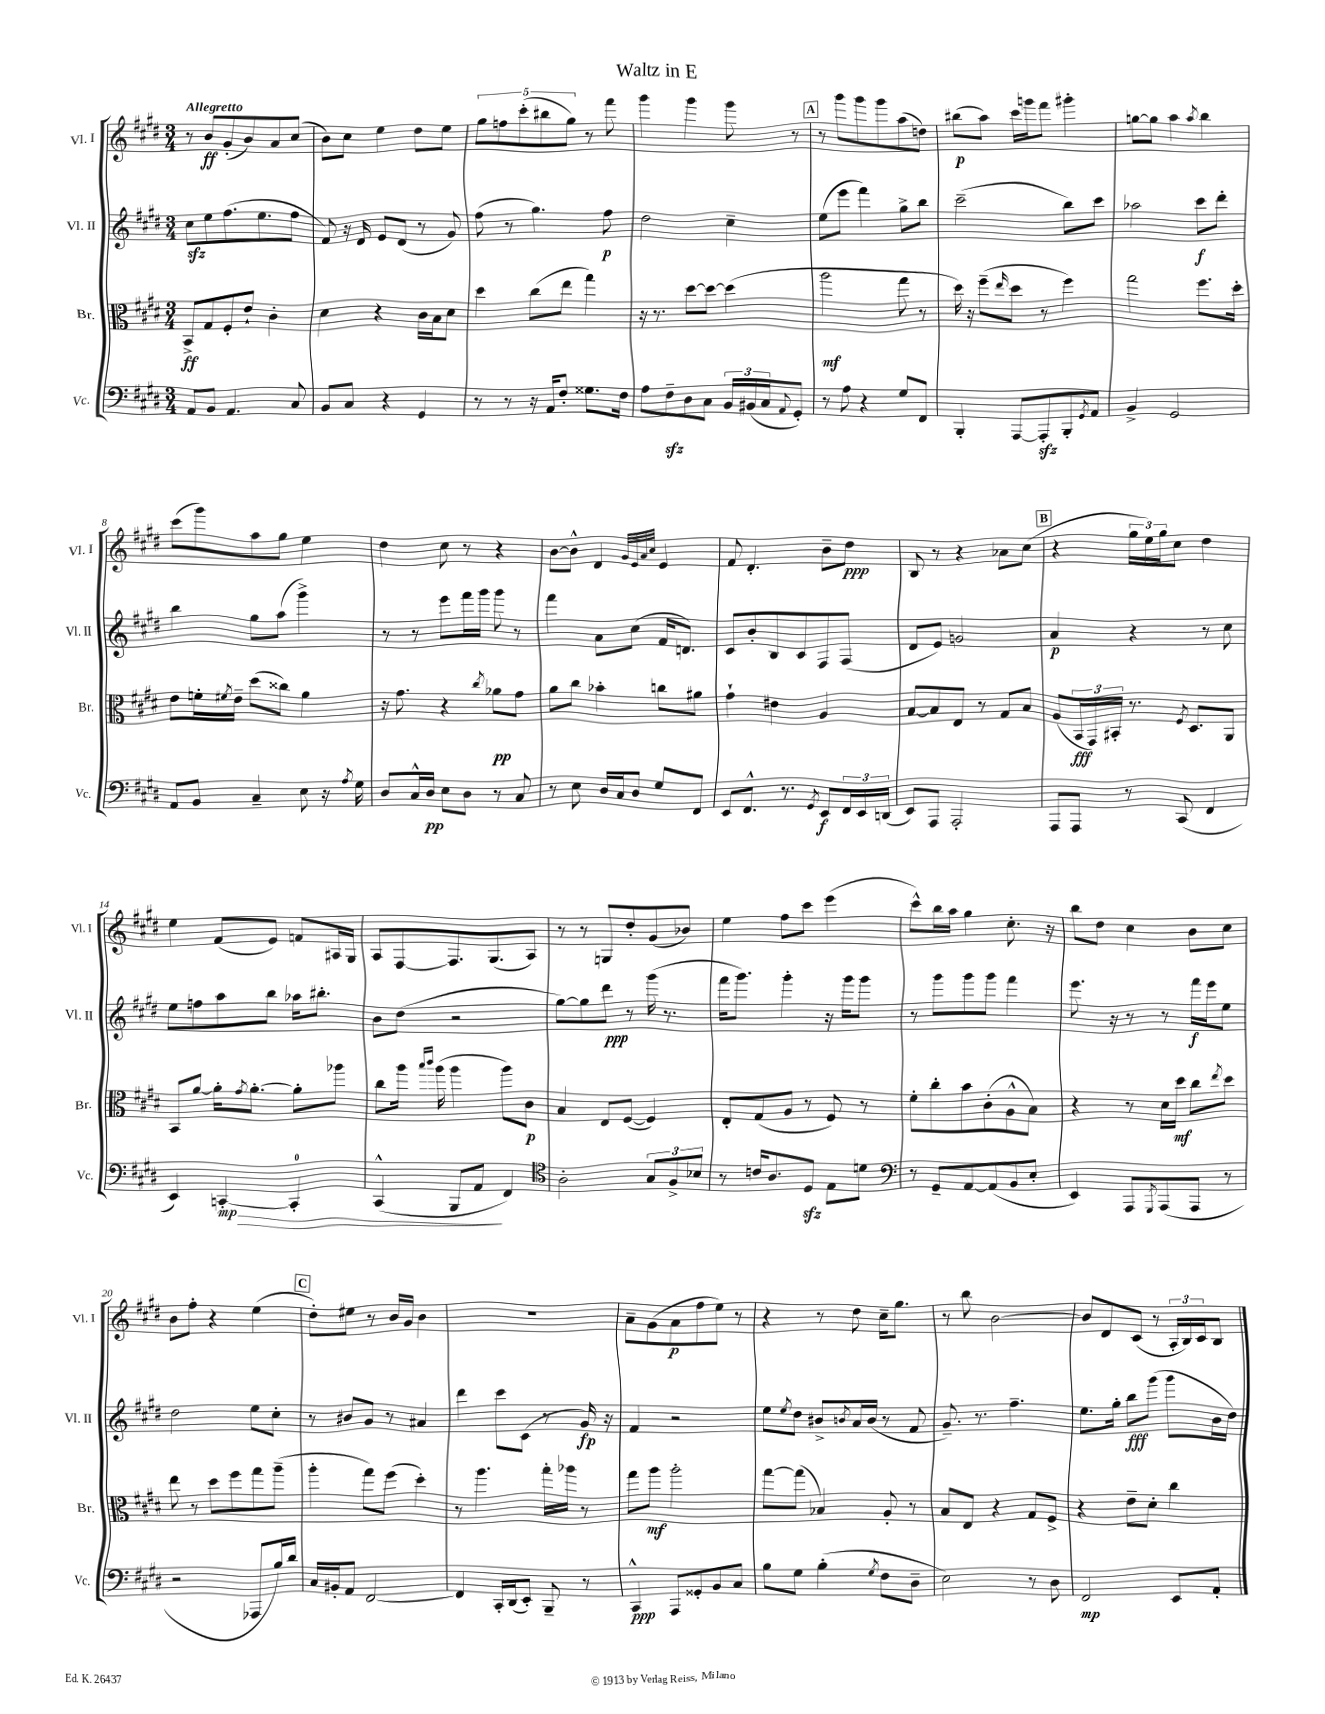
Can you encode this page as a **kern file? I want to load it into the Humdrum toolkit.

**kern	**dynam	**kern	**dynam	**kern	**dynam	**kern	**dynam
*part4	*part4	*part3	*part3	*part2	*part2	*part1	*part1
*staff4	*staff4	*staff3	*staff3	*staff2	*staff2	*staff1	*staff1
*I"Vc.	*	*I"Br.	*	*I"Vl. II	*	*I"Vl. I	*
*I'Vc.	*	*I'Br.	*	*I'Vl. II	*	*I'Vl. I	*
*clefF4	*	*clefC3	*	*clefG2	*	*clefG2	*
*k[f#c#g#d#]	*	*k[f#c#g#d#]	*	*k[f#c#g#d#]	*	*k[f#c#g#d#]	*
*M3/4	*	*M3/4	*	*M3/4	*	*M3/4	*
=1	=1	=1	=1	=1	=1	=1	=1
!	!	!	!	!	!	!LO:TX:a:B:t=Allegretto	!
8AA/L	.	8BB^/L	ff	8cc#zz\L	.	8r	.
8BB/J	.	8G#/	.	8ee\	.	8b/L	ff
4.AA/	.	8F#'/	.	(8.ff#\	.	(8g#'/	.
.	.	8e`/J	.	.	.	8b/)	.
.	.	.	.	8.ee\	.	.	.
.	.	4c#'\	.	.	.	8a/	.
8C#/	.	.	.	8ff#\J	.	(8cc#/J	.
=2	=2	=2	=2	=2	=2	=2	=2
8BB/L	.	4d#\	.	8f#/)	.	8b\L)	.
8C#/J	.	.	.	16r	.	8cc#\J	.
.	.	.	.	16d#/	.	.	.
4r	.	4r	.	8e/L	.	4ee\	.
.	.	.	.	(8d#/J	.	.	.
4GG#/	.	16c#\LL	.	8r	.	8dd#\L	.
.	.	16B\J	.	.	.	.	.
.	.	8d#\J	.	8g#/)	.	8ee\J	.
=3	=3	=3	=3	=3	=3	=3	=3
8r	.	4dd#\	.	(8ff#\	.	10gg#\L	.
.	.	.	.	.	.	10ffn\	.
8r	.	.	.	8r	.	.	.
.	.	.	.	.	.	(10ccc#'\	.
16r	.	(8cc#\L	.	4.gg#\)	.	.	.
.	.	.	.	.	.	10bb#X\	.
16AA/KL	.	.	.	.	.	.	.
8F#'/J	.	8ee\J	.	.	.	.	.
.	.	.	.	.	.	10gg#\J)	.
8.G##X\L	.	4gg#\)	.	.	.	8r	.
.	.	.	.	8ff#\	p	8fff#\	.
16F#\Jk	.	.	.	.	.	.	.
=4	=4	=4	=4	=4	=4	=4	=4
8A\L	.	16r	.	2dd#\	.	4ggg#\	.
.	.	8.r	.	.	.	.	.
8F#zz~\	.	.	.	.	.	.	.
8D#\	.	[8dd#\L	.	.	.	4ggg#\	.
8C#\J	.	8dd#\J_	.	.	.	.	.
24BB/LL	.	(4dd#\]	.	4cc#~\	.	8ggg#\	.
(24BB#X/	.	.	.	.	.	.	.
24C#/J	.	.	.	.	.	.	.
8qqAA/	.	.	.	.	.	.	.
8GG#'/J)	.	.	.	.	.	8r	.
!!LO:REH:place=s1:t=A
=5	=5	=5	=5	=5	=5	=5	=5
8r	.	2aa\	mf	(8ee\L	.	8r	.
8A\	.	.	.	8eee\J	.	8ggg#\L	.
4r	.	.	.	4fff#\)	.	8ggg#\	.
.	.	.	.	.	.	8ggg#\	.
8G#/L	.	8gg#\	.	8gg#^\L	.	(8aa\	.
8FF#/J	.	8r	.	8bb\J	.	8ddn\J)	.
=6	=6	=6	=6	=6	=6	=6	=6
4BBB'/	.	16dd#\)	.	(2ccc#~\	.	(8bb#X\L	p
.	.	16r	.	.	.	.	.
.	.	(8ff#~\L	.	.	.	8aa\J)	.
.	.	16qqee/	.	.	.	.	.
[8AAA/L	.	8dd#\J	.	.	.	16ccc#\LL	.
.	.	.	.	.	.	16gggn\J	.
8AAAzz'/]	.	8r	.	.	.	8fff#\J	.
8BBB'/	.	4ff#\)	.	8bb\L)	.	4ggg#X'\	.
8qGG#/	.	.	.	.	.	.	.
8AA/J	.	.	.	8ccc#\J	.	.	.
=7	=7	=7	=7	=7	=7	=7	=7
4BB^/	.	2gg#\	.	2aa-X\	.	[8ggn\L	.
.	.	.	.	.	.	8gg\J]	.
2GG#/	.	.	.	.	.	4aa\	.
.	.	.	.	.	.	8qaa/	.
.	.	8.ff#\L	.	8ccc#\L	f	4bb\	.
.	.	.	.	8ddd#'\J	.	.	.
.	.	16dd#'\Jk	.	.	.	.	.
!!LO:LB:g=z
=8	=8	=8	=8	=8	=8	=8	=8
8AA/L	.	8e\L	.	4bb\	.	(8ccc#\L	.
8BB/J	.	16fn'\L	.	.	.	8ggg#\)	.
.	.	8qf#X/	.	.	.	.	.
.	.	16e~\JJ	.	.	.	.	.
4C#~/	.	(8dd#\L	.	8gg#\L	.	8aa\	.
.	.	8cc##X\J)	.	(8aa\J	.	8gg#\J	.
8E\	.	4a\	.	4ggg#^\)	.	4ee\	.
16r	.	.	.	.	.	.	.
8qA/	.	.	.	.	.	.	.
16G#\	.	.	.	.	.	.	.
=9	=9	=9	=9	=9	=9	=9	=9
8D#/L	.	16r	.	8r	.	4dd#\	.
.	.	8.g#\	.	.	.	.	.
16C#^^/L	.	.	.	8r	.	.	.
16D#/JJ	pp	.	.	.	.	.	.
8E\L	.	4r	.	8eee\L	.	8cc#\	.
8D#\J	.	.	.	16fff#\L	.	8r	.
.	.	.	.	16ggg#\JJ	.	.	.
.	.	8qcc#/	.	.	.	.	.
8r	.	8a-X\L	pp	8ggg#\	.	4r	.
8C#/	.	8g#\J	.	8r	.	.	.
=10	=10	=10	=10	=10	=10	=10	=10
8r	.	8a\L	.	4fff#\	.	[8b\L	.
8E\	.	8cc#\J	.	.	.	8b^^\J]	.
16D#/LL	.	4b-X'\	.	8a\L	.	4d#/	.
16C#/J	.	.	.	.	.	.	.
8D#/J	.	.	.	(8cc#\J	.	.	.
.	.	.	.	.	.	32qqg#/LLL	.
.	.	.	.	.	.	32qqe/	.
.	.	.	.	.	.	32qqa/	.
.	.	.	.	.	.	32qqcc#/JJJ	.
8G#/L	.	8ccn\L	.	16f#/KL	.	4e/	.
.	.	.	.	8.dn/J)	.	.	.
8FF#/J	.	8a#X\J	.	.	.	.	.
=11	=11	=11	=11	=11	=11	=11	=11
8EE/L	.	4g#`\	.	8c#/L	.	8f#/	.
8.FF#^^/J	.	.	.	8b'/	.	4.d#'/	.
.	.	4e#X\	.	8B/	.	.	.
8.r	.	.	.	.	.	.	.
.	.	.	.	8c#/	.	.	.
8qGG#/	.	.	.	.	.	.	.
8EE/L	f	4A/	.	8F#/	.	8b~\L	.
24FF#/L	.	.	.	(8F#/J	.	8dd#\J	ppp
24EE/	.	.	.	.	.	.	.
(24DDn/JJ	.	.	.	.	.	.	.
=12	=12	=12	=12	=12	=12	=12	=12
8EE/L)	.	[8B/L	.	8d#/L	.	8B/	.
8AAA/J	.	8B/]	.	8e/J)	.	8r	.
2AAA'/	.	8E/J	.	2gn/	.	4r	.
.	.	8r	.	.	.	.	.
.	.	8G#/L	.	.	.	8a-X\L	.
.	.	8B/J	.	.	.	(8cc#\J	.
!!LO:REH:place=s1:t=B
=13	=13	=13	=13	=13	=13	=13	=13
8AAA/L	.	(8A/L	.	4a/	p	4r	.
8AAA/J	.	24BB/L	fff	.	.	.	.
.	.	24GG#/)	.	.	.	.	.
.	.	24BB#X'/JJ	.	.	.	.	.
8r	.	8.r	.	4r	.	24gg#\LL	.
.	.	.	.	.	.	24ee\)	.
.	.	.	.	.	.	24gg#\J	.
(8CC#/	.	.	.	.	.	8cc#\J	.
.	.	8qF#/	.	.	.	.	.
.	.	8.D#/L	.	.	.	.	.
4FF#/	.	.	.	8r	.	4dd#\	.
.	.	8AA/J	.	8cc#\	.	.	.
!!LO:LB:g=z
=14	=14	=14	=14	=14	=14	=14	=14
4EE/)	.	8BB/L	.	8ee\L	.	4ee\	.
.	.	[8a/J	.	8ffn\	.	.	.
!	!LO:HP:b	!	!	!	!	!	!
[4CCn'/	> mp	16a'\KL]	.	8aa\	.	(8f#/L	.
.	.	8qg#/	.	.	.	.	.
.	.	[8.a'\J	.	.	.	.	.
.	.	.	.	8bb\J	.	8e/J)	.
4CC'/]	.	8a'\L]	.	16aa-X\KL	.	8fn/L	.
.	.	.	.	8.bb#X'\J	.	.	.
.	.	8aa-X\J	.	.	.	16A#X/L	.
.	.	.	.	.	.	16G#/JJ	.
=15	=15	=15	=15	=15	=15	=15	=15
(4CC#^^/	.	8cc#\L	.	8b\L	.	8A/L	.
.	.	16aa\Jk	.	(8dd#\J	.	[8F#/	.
.	.	16qqbb/LL	.	.	.	.	.
.	.	16qqccc#/JJ	.	.	.	.	.
.	.	(16aa\	.	.	.	.	.
8BBB/L	.	4aa\	.	2r	.	8.F#/]	.
8AA/J	.	.	.	.	.	.	.
.	.	.	.	.	.	(8.G#/	.
4FF#/)	]	8aa\L)	.	.	.	.	.
.	.	8c#\J	p	.	.	8A/J)	.
=16	=16	=16	=16	=16	=16	=16	=16
*clefC4	*	*	*	*	*	*	*
2A'\	.	4B/	.	[8gg#\L)	.	8r	.
.	.	.	.	8gg#\]	.	8r	.
.	.	8E/L	.	8ddd#\J	ppp	8Gn/L	.
.	.	([8F#/J	.	8r	.	8dd#'/	.
12G#/L	.	4F#/])	.	(16ggg#\	.	(8g#/	.
.	.	.	.	8.r	.	.	.
12F#^/	.	.	.	.	.	.	.
.	.	.	.	.	.	8b-X/J)	.
12B-X/J	.	.	.	.	.	.	.
=17	=17	=17	=17	=17	=17	=17	=17
8r	.	8E'/L	.	16fff#\KL	.	4ee\	.
.	.	.	.	8.ggg#\J)	.	.	.
16cn/KL	.	(8G#/	.	.	.	.	.
8.A/	.	.	.	.	.	.	.
.	.	8A/J	.	4ggg#'\	.	8ff#\L	.
8D#zz/J	.	8r	.	.	.	8ccc#\J	.
8E\L	.	8F#/)	.	16r	.	(4eee\	.
.	.	.	.	16ggg#\KL	.	.	.
8dn\J	.	8r	.	8ggg#\J	.	.	.
=18	=18	=18	=18	=18	=18	=18	=18
*clefF4	*	*	*	*	*	*	*
8r	.	8f#'\L	.	8r	.	8ccc#^^\L)	.
8GG#~/L	.	8cc#'\	.	8ggg#\L	.	16bb\L	.
.	.	.	.	.	.	16aa\JJ	.
[8AA/	.	8b\	.	8ggg#\	.	4gg#\	.
(8AA/]	.	(8c#'\	.	8ggg#\J	.	.	.
8BB/	.	8A^^\	.	4fff#\	.	8.cc#'\	.
8E'/J	.	8B\J)	.	.	.	.	.
.	.	.	.	.	.	16r	.
=19	=19	=19	=19	=19	=19	=19	=19
4EE/)	.	4r	.	8.eee\	.	8bb\L	.
.	.	.	.	.	.	8dd#\J	.
.	.	.	.	16r	.	.	.
8AAA/L	.	8r	.	8r	.	4cc#\	.
8qGGG#/	.	.	.	.	.	.	.
(8AAA/	.	16d#\LL	.	8r	.	.	.
.	.	16dd#\JJ	mf	.	.	.	.
8AAA/J	.	8cc#\L	.	16fff#\LL	f	8b\L	.
.	.	.	.	16eee\J	.	.	.
.	.	8qee/	.	.	.	.	.
8r	.	8dd#\J	.	8ee\J	.	8cc#\J	.
!!LO:LB:g=z
=20	=20	=20	=20	=20	=20	=20	=20
2r	.	8ee\	.	2dd#\	.	8b\L	.
.	.	8r	.	.	.	8ff#'\J	.
.	.	8dd#\L	.	.	.	4r	.
.	.	8ff#\	.	.	.	.	.
8AAA-X/L	.	8gg#\	.	8ee\L	.	(4ee\	.
16B/L)	.	(8aa~\J	.	8cc#'\J	.	.	.
16d#/JJ	.	.	.	.	.	.	.
!!LO:REH:place=s1:t=C
=21	=21	=21	=21	=21	=21	=21	=21
16C#/LL	.	4aa'\	.	8r	.	8dd#'\L)	.
16BB#X'/J	.	.	.	.	.	.	.
8AA/J	.	.	.	8b#X/L	.	8ee#X\J	.
[2FF#/	.	8gg#\L)	.	8g#/J	.	8r	.
.	.	(8ff#\J	.	8r	.	16b/LL	.
.	.	.	.	.	.	16g#/JJ	.
.	.	4dd#'\)	.	4a#X/	.	4b\	.
=22	=22	=22	=22	=22	=22	=22	=22
4FF#/]	.	8r	.	4ddd#\	.	2.r	.
.	.	4.aa\	.	.	.	.	.
16CC#'/LL	.	.	.	8ccc#\L	.	.	.
(16DD#/J	.	.	.	.	.	.	.
8EE'/J)	.	.	.	(8c#\J	.	.	.
8BBB~/	.	16gg#'\LL	.	8r	.	.	.
.	.	16aa-X\JJ	.	.	.	.	.
8r	.	8r	.	16g#/)	fp	.	.
.	.	.	.	16r	.	.	.
=23	=23	=23	=23	=23	=23	=23	=23
4CC#^^/	ppp	8gg#\L	.	4f#/	.	8a~\L	.
.	.	8aa\J	mf	.	.	(8g#\	.
8AAA/L	.	2aa'\	.	2r	.	8a\	p
8GG##X'/	.	.	.	.	.	8ff#\	.
8BB/	.	.	.	.	.	8ee\J)	.
8C#/J	.	.	.	.	.	8r	.
=24	=24	=24	=24	=24	=24	=24	=24
8B\L	.	[8gg#\L	.	8ee\L	.	4r	.
.	.	.	.	8qee/	.	.	.
8G#\J	.	(8gg#\J]	.	8dd#\J	.	.	.
(4B'\	.	4B-X/)	.	8b#X^/L	.	8r	.
.	.	.	.	8qbn/	.	.	.
.	.	.	.	16a/L	.	8dd#\	.
.	.	.	.	(16b/JJ	.	.	.
8qG#/	.	.	.	.	.	.	.
8F#\L	.	8A'/	.	8r	.	16cc#~\KL	.
.	.	.	.	.	.	8.gg#\J	.
8D#~\J	.	8r	.	8f#/	.	.	.
=25	=25	=25	=25	=25	=25	=25	=25
2E\)	.	8B/L	.	8.g#~/)	.	8r	.
.	.	8E/J	.	.	.	8bb\	.
.	.	.	.	8.r	.	.	.
.	.	4r	.	.	.	[2b\	.
.	.	.	.	4.ff#~\	.	.	.
8r	.	8G#/L	.	.	.	.	.
8D#\	.	8F#^/J	.	.	.	.	.
=26	=26	=26	=26	=26	=26	=26	=26
2FF#/	mp	4r	.	8.ee\L	.	8b/L]	.
.	.	.	.	.	.	8d#/	.
.	.	.	.	16gg#'\Jk	.	.	.
.	.	8e~\L	.	8bb\L	fff	(8c#/J	.
.	.	8d#'\J	.	(8ggg#\J	.	8r	.
8EE/L	.	4cc#\	.	8ggg#\L	.	24A'/LL	.
.	.	.	.	.	.	24B/)	.
.	.	.	.	.	.	24c#/J	.
8AA'/J	.	.	.	16b\L	.	8B/J	.
.	.	.	.	16dd#\JJ)	.	.	.
==	==	==	==	==	==	==	==
*-	*-	*-	*-	*-	*-	*-	*-
